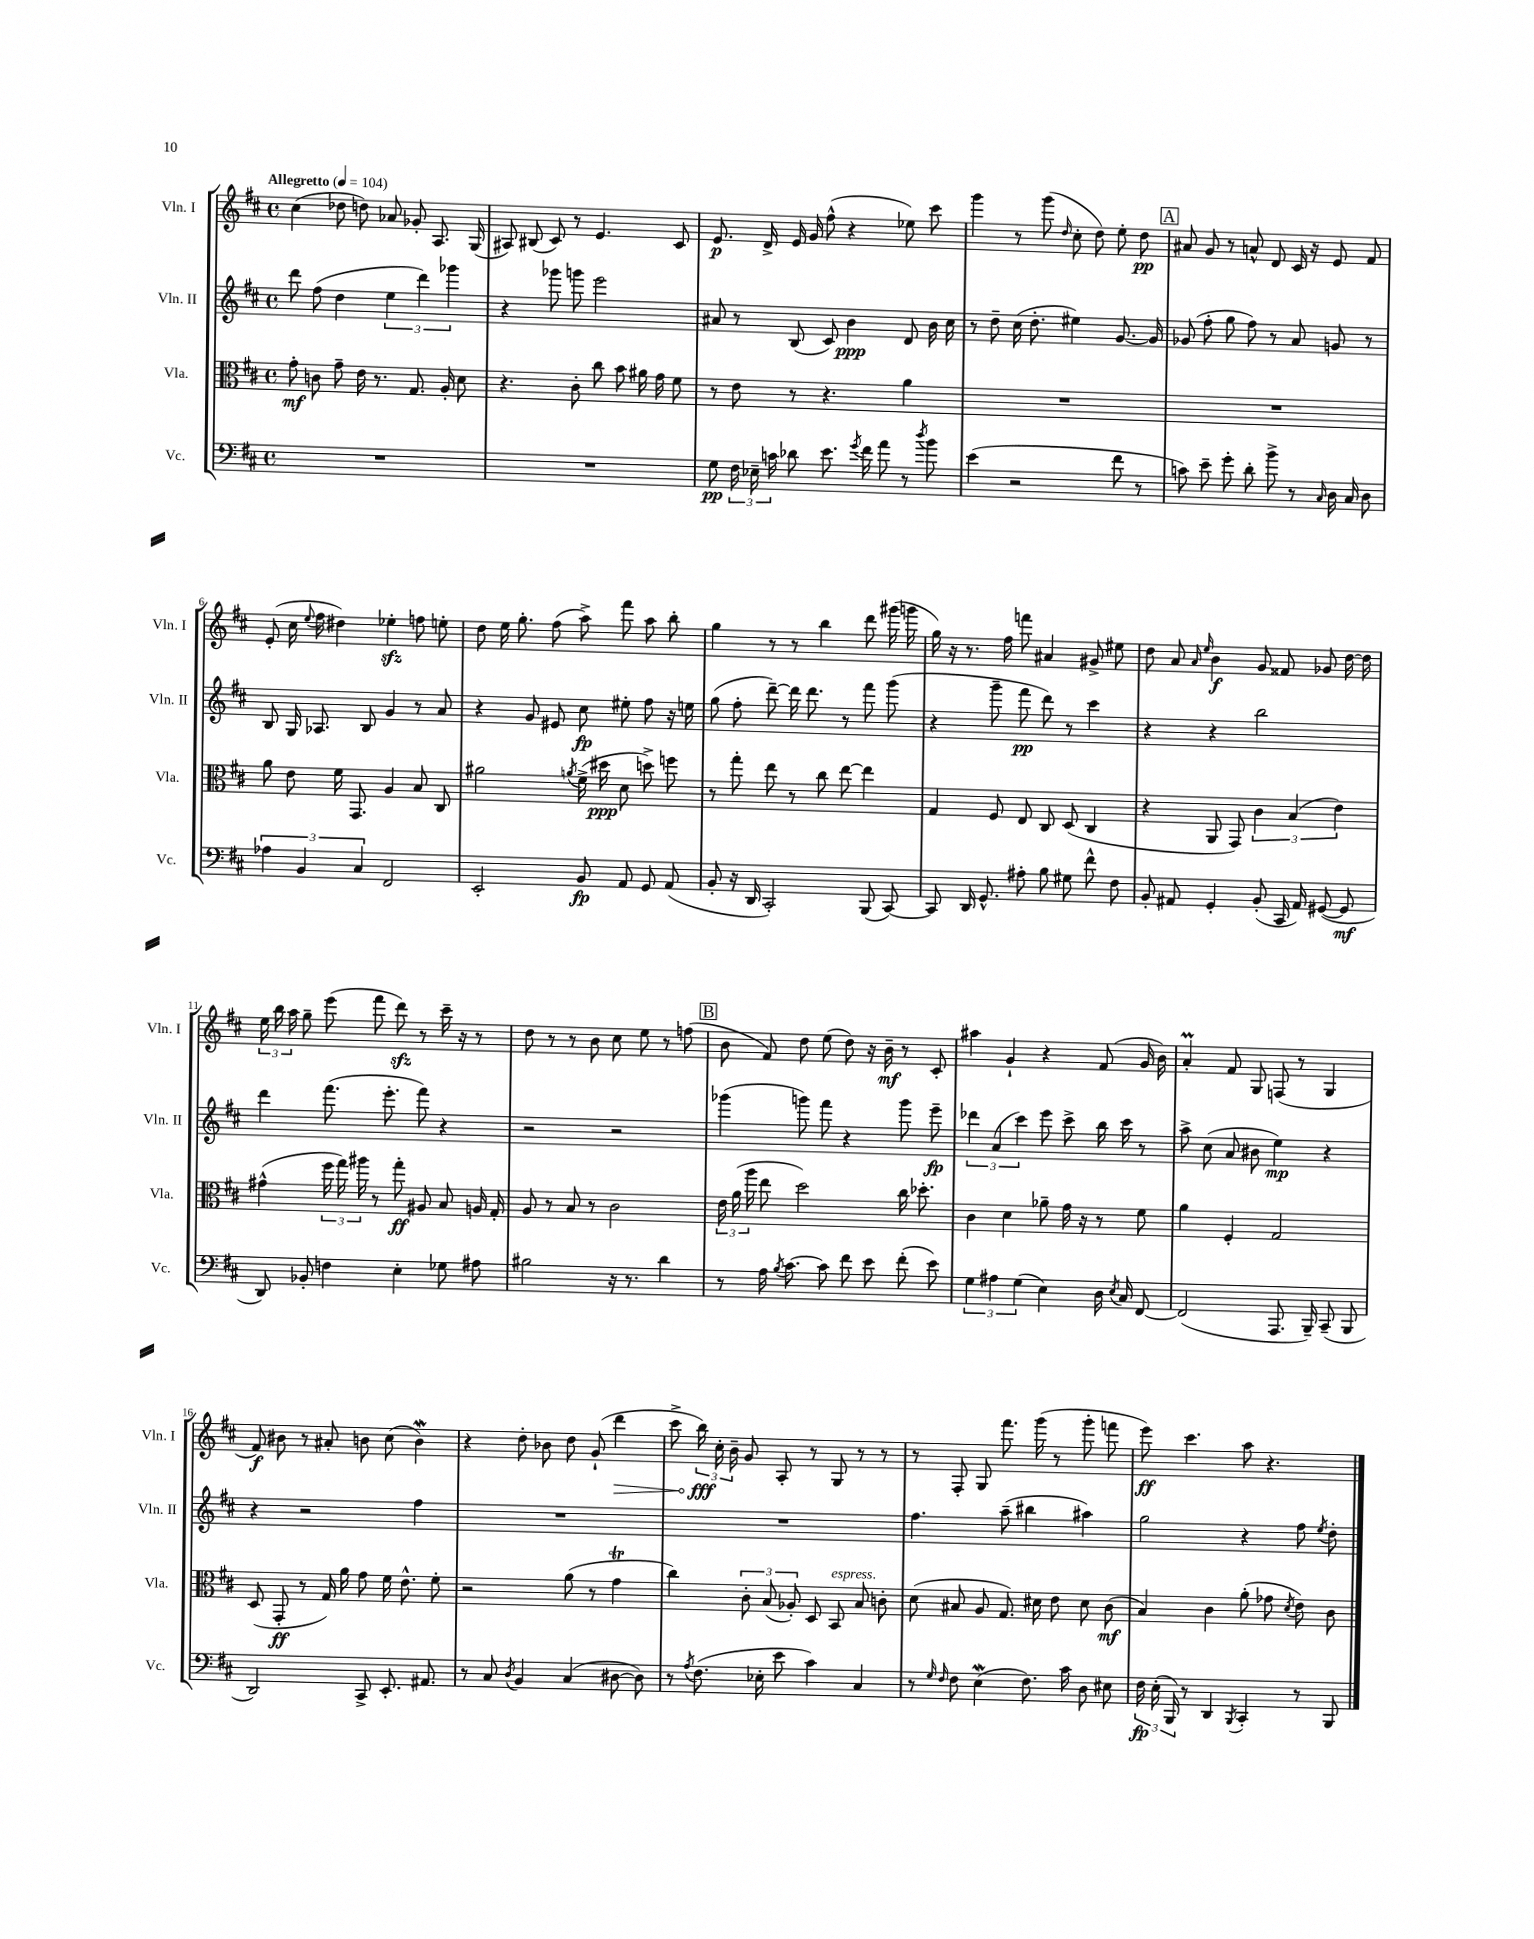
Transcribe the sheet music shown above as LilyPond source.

<<
\new StaffGroup <<
\new Staff = "s0" \with { instrumentName = "Vln. I" shortInstrumentName = "Vln. I" } {
    \clef treble \key d \major \defaultTimeSignature \time 4/4 \tempo "Allegretto" 4 = 104
    \autoBeamOff cis''4( des''8 d''8) aes'8 ges'8-. a8. g16( |
    ais8) bis8( cis'8) r8 e'4. cis'8 |
    e'8.\p d'16-> e'16 g'16 fis''8-^( r4 ees''8) cis'''8 |
    g'''4 r8 g'''8( \grace { d''16 } cis''8-. d''8) e''8-. d''8\pp |
    \mark \markup { \box "A" } ais'8 g'8 r8 a'8-^ d'8 cis'16 r16 e'8 fis'8 |
    e'8-.( cis''16 \appoggiatura { e''8 } fis''16 dis''4) ees''4-.\sfz f''8 e''8-. |
    d''8 e''16 g''8.-. fis''8( a''8->) fis'''8 a''8 b''8-. |
    g''4 r8 r8 b''4 d'''8 gis'''16( g'''16 |
    g''16) r16 r8. fis''16 f'''8 ais'4 gis'8-> eis''8 |
    d''8 a'8 \grace { a'16 e''16 } b'4\f g'8 fisis'8 ges'8 d''16~ d''16 |
    \tuplet 3/2 { e''16 b''16 a''16 } g''8-- e'''8( fis'''8 d'''8\sfz) r8 cis'''16-- r16 r8 |
    d''8 r8 r8 b'8 cis''8 e''8 r8 f''8( |
    \mark \markup { \box "B" } b'8 fis'8) d''8 e''8( d''8) r16 b'16--\mf r8 cis'8-. |
    ais''4 g'4-! r4 fis'8( g'16 b'16) |
    a'4-.\prall fis'8 g8 f8( r8 g4 |
    fis'8\f) bis'8 r8 ais'8-. b'8 cis''8( b'4\mordent) |
    r4 d''8-. bes'8 d''8 g'8-!( \once \override Hairpin.circled-tip = ##t d'''4\> |
    cis'''8-> \tuplet 3/2 { b''16\fff\!) cis''16-. b'16-- } g'8 a8-. r8 g8 r8 r8 |
    r8 fis8-. g8 fis'''8. g'''16( r8 g'''8-. f'''8 |
    e'''8\ff) cis'''4. a''8 r4. \bar "|." |
}
\new Staff = "s1" \with { instrumentName = "Vln. II" shortInstrumentName = "Vln. II" } {
    \clef treble \key d \major \defaultTimeSignature \time 4/4
    \autoBeamOff d'''8 fis''8( d''4 \tuplet 3/2 { e''4 d'''4) ges'''4 } |
    r4 ges'''8 g'''8 e'''2 |
    ais'8 r8 b8( cis'8) b'4\ppp d'8 b'16 cis''16 |
    r8 d''8-- cis''16( d''8.-. eis''4) g'8.~ g'16 |
    \mark \markup { \box "A" } ges'8( fis''8-. g''8 fis''8) r8 a'8 g'8 r8 |
    b8 g16 aes8. b8 g'4 r8 a'8 |
    r4 g'8 eis'8 cis''8\fp eis''8-. fis''8 r16 e''16 |
    g''8( fis''8-. d'''8~--) d'''16 d'''8. r8 fis'''8 g'''8( |
    r4 g'''8-- fis'''8\pp d'''8) r8 cis'''4 |
    r4 r4 b''2 |
    d'''4 fis'''8.( e'''8.-. fis'''8) r4 |
    r2 r2 |
    \mark \markup { \box "B" } ges'''4( g'''8) fis'''8 r4 g'''8 e'''8--\fp |
    \tuplet 3/2 { des'''4 a'4( cis'''4) } e'''8 cis'''8-> b''16 cis'''16 r8 |
    a''8-> cis''8( a'8 bis'8 e''4\mp) r4 |
    r4 r2 fis''4 |
    R1 |
    R1 |
    fis''4. a''8--( bis''4 ais''4) |
    g''2 r4 fis''8 \acciaccatura { e''8 } d''8-. \bar "|." |
}
\new Staff = "s2" \with { instrumentName = "Vla." shortInstrumentName = "Vla." } {
    \clef alto \key d \major \defaultTimeSignature \time 4/4
    \autoBeamOff g'8-.\mf c'8 g'8-- e'16 r8. g8. a16-. d'8 |
    r4. cis'8-. cis''8 b'8 ais'16 g'16 fis'8 |
    r8 e'8 r8 r4. a'4 |
    R1 |
    \mark \markup { \box "A" } R1 |
    a'8 e'8 fis'16 g,8. a4 b8 cis8 |
    ais'2 \acciaccatura { a'8 } fis'16->( dis''16\ppp d'8 d''8->) f''8 |
    r8 g''8-. e''8 r8 cis''8 e''8~ e''4 |
    g4 fis8 e8 cis8 d8( cis4 |
    r4 a,8 g,8) \tuplet 3/2 { cis'4 b4( e'4) } |
    gis'4-^( \tuplet 3/2 { fis''16 g''16) ais''16 } r8 g''8-.\ff ais8 b8 a16 g16-. |
    a8 r8 b8 r8 cis'2 |
    \mark \markup { \box "B" } \tuplet 3/2 { e'16 a'16( a''16 } e''8 d''2) cis''16 des''8.-. |
    cis'4 d'4 aes'8-- g'16 r16 r8 fis'8 |
    a'4 fis4-. g2 |
    d8( g,8-.\ff r8 g16) a'16 g'8 fis'16 e'8.-^ fis'8-. |
    r2 a'8( r8 g'4\trill |
    cis''4) \tuplet 3/2 { cis'8-. b8( aes8-.) } d8 b,8^\markup { \italic "espress." } b8 c'8-. |
    d'8( bis8 a8 g8.) dis'16 e'8 dis'8 cis'8\mf( |
    b4) cis'4 a'8-.( ges'8 \acciaccatura { d'8 } e'8) cis'8 \bar "|." |
}
\new Staff = "s3" \with { instrumentName = "Vc." shortInstrumentName = "Vc." } {
    \clef bass \key d \major \defaultTimeSignature \time 4/4
    \autoBeamOff R1 |
    R1 |
    g8\pp \tuplet 3/2 { fis16 ees16-- c'16 } des'8 e'8. \acciaccatura { g'8 } fis'16 a'8 r8 \acciaccatura { d''8 } b'8 |
    e'4( r2 fis'8 r8 |
    \mark \markup { \box "A" } c'8) e'8-- g'8-. d'8-. b'8-> r8 \grace { cis16 } d16 cis16 d8 |
    \tuplet 3/2 { aes4 b,4 cis4 } fis,2 |
    e,2-. b,8\fp a,8 g,8 a,8( |
    b,8-. r16 d,16 cis,2-.) b,,8( cis,8~) |
    cis,8 d,16 g,8.-^ ais8-. b8 gis8 fis'8-^ fis8 |
    b,8-. ais,8 g,4-. b,8-.( cis,16 ais,16) gis,8~( gis,8\mf |
    d,8) bes,8-. f4 e4-. ges8 ais8 |
    bis2 r16 r8. d'4 |
    \mark \markup { \box "B" } r8 a16 \acciaccatura { b8 } cis'8.~ cis'8 fis'8 e'8 fis'8-.( e'8) |
    \tuplet 3/2 { g4 ais4 g4( } e4) d16 \acciaccatura { e8 } cis16 fis,8~ |
    fis,2( a,,8. b,,16--) cis,8--( b,,8 |
    d,2) cis,8-> e,8.-. ais,8. |
    r8 cis8 \acciaccatura { d8 } b,4 cis4( dis8~ dis8) |
    r8 \acciaccatura { a8 } fis8.( ees16-. e'8 cis'4) cis4 |
    r8 \grace { g16 fis16 } fis8 e4\mordent( fis8.) cis'16 d8 eis8 |
    \tuplet 3/2 { fis16\fp e16-.( b,,16) } r8 d,4 \acciaccatura { b,,8 } cis,4-. r8 b,,8 \bar "|." |
}
>>
>>
